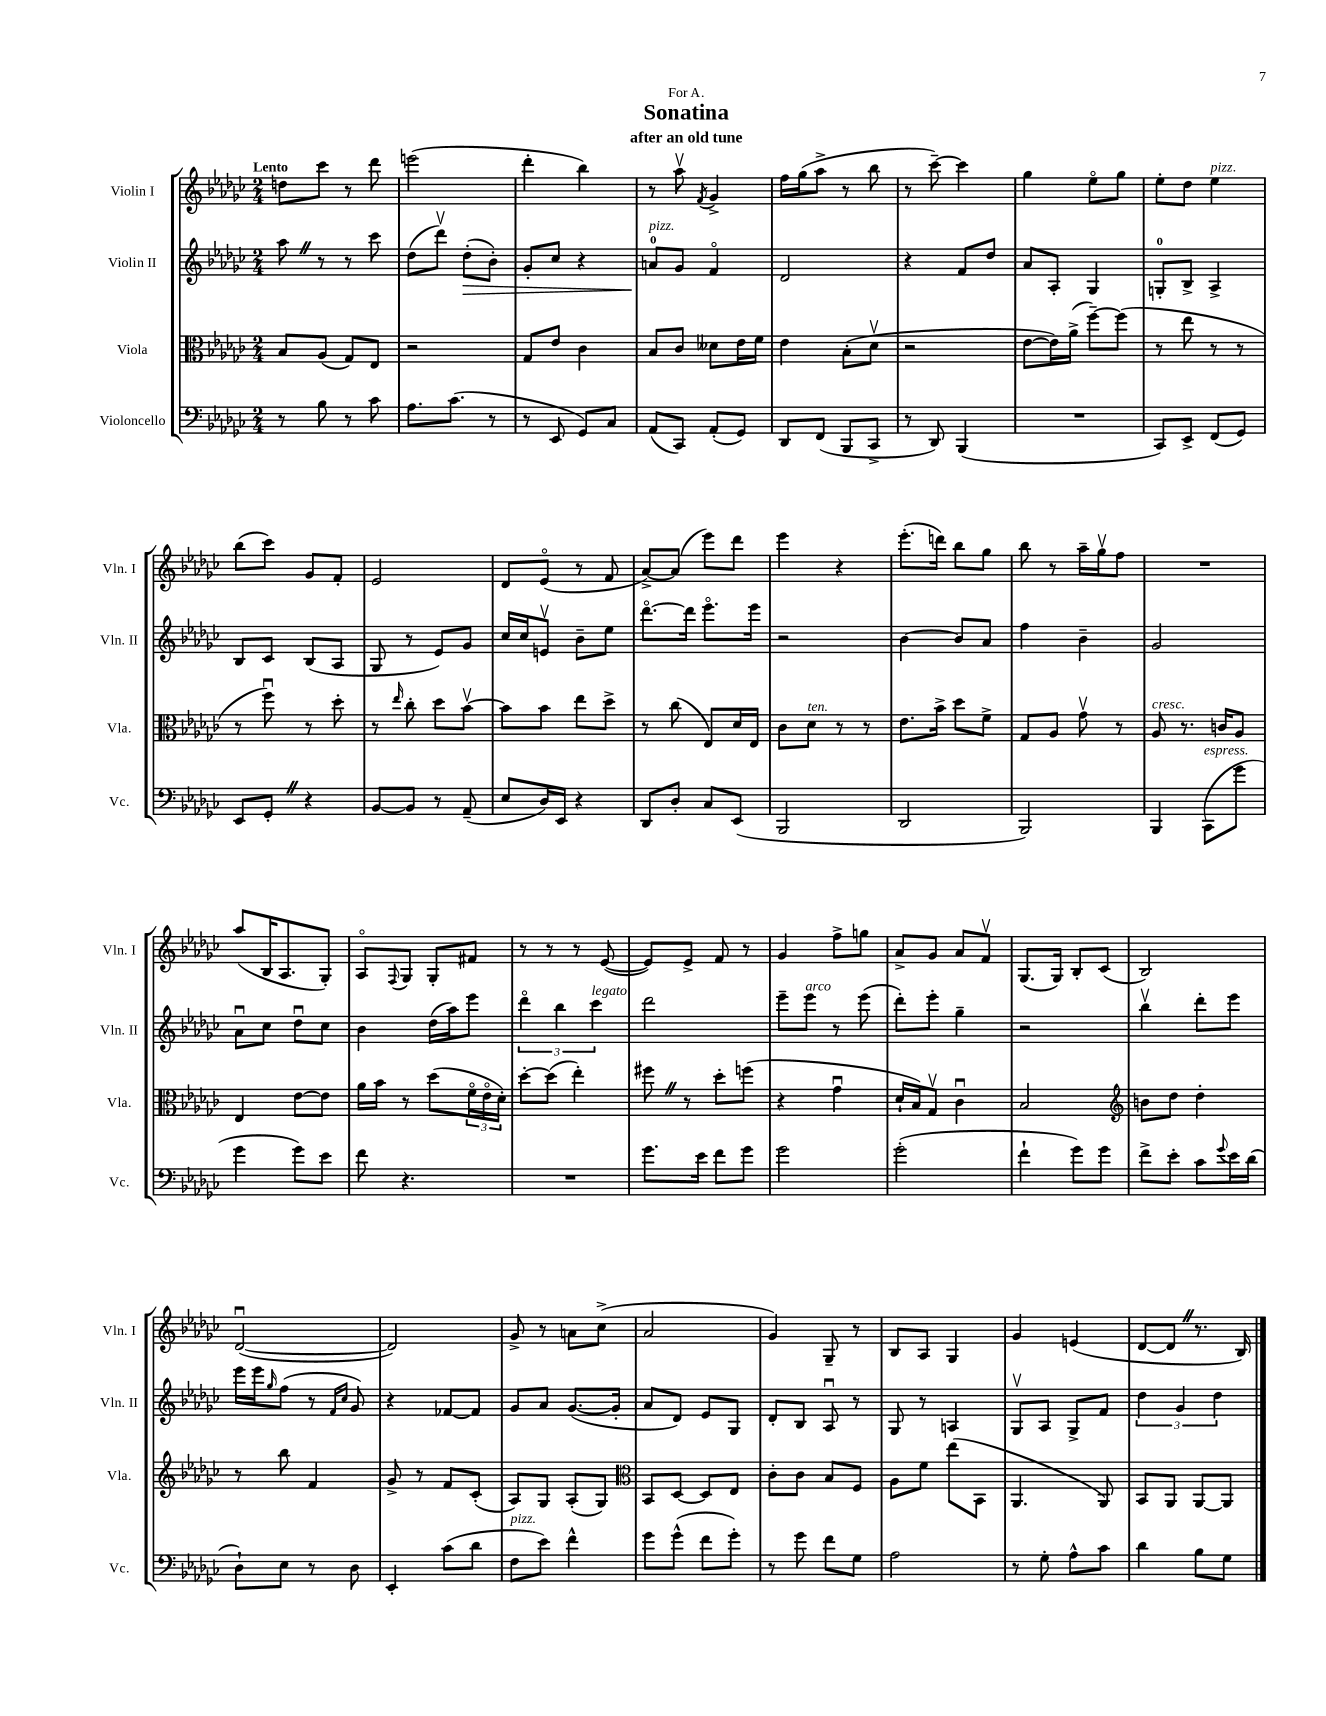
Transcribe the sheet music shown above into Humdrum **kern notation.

**kern	**kern	**kern	**kern
*staff4	*staff3	*staff2	*staff1
*clefF4	*clefC3	*clefG2	*clefG2
*k[b-e-a-d-g-c-]	*k[b-e-a-d-g-c-]	*k[b-e-a-d-g-c-]	*k[b-e-a-d-g-c-]
*M2/4	*M2/4	*M2/4	*M2/4
8r	8B-/L	8aa-\	8dd\L
8B-\	(8A-/J	8r	8ccc-\J
8r	8G-/L)	8r	8r
8c-\	8E-/J	8ccc-\	8ddd-\
=	=	=	=
8.A-\L	2r	(8dd-\L	(2eee\
.	.	8ddd-v\J)	.
(8.c-\J	.	.	.
.	.	(8dd-'\L	.
8r	.	8b-'\J)	.
=	=	=	=
8r	8G-/L	8g-'/L	4ddd-'\
8EE-/	8e-/J	8cc-/J	.
8GG-/L)	4c-\	4r	4bb-\)
8C-/J	.	.	.
=	=	=	=
(8AA-/L	8B-/L	8a/L	8r
8CC-/J)	8c-/J	8g-/J	8aa-v\
.	.	.	8qf/
(8AA-'/L	8d--\L	4fo/	4g-^/
8GG-/J)	16e-\L	.	.
.	16f\JJ	.	.
=	=	=	=
8DD-/L	4e-\	2d-/	16ff\LL
.	.	.	(16gg-\J
(8FF/J	.	.	8aa-^\J
8BBB-/L	(8B-'\L	.	8r
8CC-^/J	8d-v\J	.	8bb-\
=	=	=	=
8r	2r	4r	8r
8DD-/)	.	.	[8ccc-~\)
(4BBB-/	.	8f/L	4ccc-\]
.	.	8dd-/J	.
=	=	=	=
2r	[8e-\L	8a-/L	4gg-\
.	16e-\]L)	8A-'/J	.
.	(16a-^\JJ	.	.
.	[8ff~\L)	4G-/	8ee-o\L
.	(8ff\]J	.	8gg-\J
=	=	=	=
8CC-/L)	8r	8G'/L	8ee-'\L
8EE-^/J	8ee-\	8B-^/J	8dd-\J
(8FF/L	8r	4A-^/	4ee-\
8GG-/J)	8r	.	.
=	=	=	=
8EE-/L	8r	8B-/L	(8bb-\L
8GG-'/J	8ffu\)	8c-/J	8ccc-\J)
4r	8r	(8B-/L	8g-/L
.	8dd-'\	8A-/J	8f'/J
=	=	=	=
[8BB-/L	8r	8G-/	2e-/
.	16qqee-/	.	.
8BB-/]J	8cc-'\	8r	.
8r	8dd-\L	8e-/L)	.
(8AA-~/	[8b-v\J	8g-/J	.
=	=	=	=
8E-/L	8b-\]L	16cc-/LL	8d-/L
.	.	16cc-/J	.
16D-/L)	8b-\J	8ev/J	(8e-o/J
16EE-/JJ	.	.	.
4r	8ee-\L	8b-~\L	8r
.	8dd-^\J	8ee-\J	8f/
=	=	=	=
8DD-/L	8r	[8.ddd-o\L	[8a-^/L)
8D-'/J	(8cc-\	.	(8a-/]J
.	.	16ddd-\]Jk	.
8C-/L	8E-/L)	8.eee-o\L	8eee-\L)
(8EE-/J	16d-/L	.	8ddd-\J
.	16E-/JJ	16eee-\Jk	.
=	=	=	=
2BBB-/	8c-\L	2r	4eee-\
.	8d-\J	.	.
.	8r	.	4r
.	8r	.	.
=	=	=	=
2DD-/	8.e-\L	[4b-\	(8.eee-'\L
.	16b-^\Jk	.	16ddd\Jk)
.	8dd-\L	8b-/]L	8bb-\L
.	8f^\J	8a-/J	8gg-\J
=	=	=	=
2BBB-/)	8G-/L	4ff\	8bb-\
.	8A-/J	.	8r
.	8g-v\	4b-~\	16aa-~\LL
.	.	.	16gg-v\J
.	8r	.	8ff\J
=	=	=	=
4BBB-/	8A-/	2g-/	2r
.	8.r	.	.
(8CC-\L	.	.	.
.	16c/LK	.	.
8g-\J	8A-/J	.	.
=	=	=	=
4g-\	4E-/	8a-u\L	(8aa-/L
.	.	8cc-\J	16B-/K
.	.	.	8.A-/
8g-\L)	[8e-\L	8dd-u\L	.
8e-\J	8e-\]J	8cc-\J	8G-'/J)
=	=	=	=
8f\	16a-\LL	4b-\	8A-o/L
.	16b-\JJ	.	.
.	.	.	8qqF/
4.r	8r	.	8G-/J
.	(8dd-\L	(16dd-\LL	8G-'/L
.	.	16aa-\J)	.
.	24fo\L	8eee-\J	8f#/J
.	24e-o\	.	.
.	24d-'\JJ)	.	.
=	=	=	=
2r	[8dd-'\L	6ddd-o\	8r
.	(8dd-\]J	.	8r
.	.	6bb-\	.
.	4ee-'\)	.	8r
.	.	6ccc-\	.
.	.	.	([8e-/
=	=	=	=
8.g-\L	8ff#\	2ddd-\	8e-/]L)
.	8r	.	8e-^/J
16e-\Jk	.	.	.
8f\L	8dd-'\L	.	8f/
8g-\J	(8ff\J	.	8r
=	=	=	=
2g-\	4r	8eee-~\L	4g-/
.	.	8eee-\J	.
.	4g-u\	8r	8ff^\L
.	.	(8eee-\	8gg\J
=	=	=	=
(2g-'\	16d-`/LL	8ddd-'\L)	8a-^/L
.	16B-/J)	.	.
.	8G-v/J	8eee-'\J	8g-/J
.	4c-u\	4gg-~\	8a-/L
.	.	.	8fv/J
=	=	=	=
4f`\	2B-/	2r	(8.G-/L
.	.	.	16G-/Jk)
8g-\L)	.	.	8B-'/L
8g-\J	.	.	(8c-/J
=	=	=	=
*	*clefG2	*	*
8f^\L	8b\L	4bb-v\	2B-/)
8e-'\J	8dd-\J	.	.
8c-\L	4dd-'\	8ddd-'\L	.
8qqg-/	.	.	.
16e-\L	.	8eee-\J	.
(16d-\JJ	.	.	.
=	=	=	=
8D-`\L)	8r	16eee-\LL	([2d-u/
.	.	16eee-\J	.
.	.	16qqgg-/	.
8E-\J	8bb-\	(8ff\J	.
8r	4f/	8r	.
.	.	16qqf/LL	.
.	.	16qqcc-/JJ	.
8D-\	.	8g-/)	.
=	=	=	=
4EE-'/	8g-^/	4r	2d-/])
.	8r	.	.
(8c-\L	8f/L	[8f-/L	.
8d-\J	(8c-'/J	8f-/]J	.
=	=	=	=
8F\L	8A-/L)	8g-/L	8g-^/
8e-\J)	8G-/J	8a-/J	8r
4f^^\	(8A-'/L	([8.g-/L	8a\L
.	8G-/J)	.	(8cc-^\J
.	.	16g-'/]Jk	.
=	=	=	=
*	*clefC3	*	*
8g-\L	8BB-/L	8a-/L	2a-/
(8g-^^\J	[8D-/J	8d-/J)	.
8f\L	8D-/]L	8e-/L	.
8g-'\J)	8E-/J	8G-/J	.
=	=	=	=
8r	8c-'\L	8d-'/L	4g-/)
8g-\	8c-\J	8B-/J	.
8f\L	8B-/L	8A-u/	8G-~/
8G-\J	8F/J	8r	8r
=	=	=	=
2A-\	8A-\L	8G-/	8B-/L
.	8f\J	8r	8A-/J
.	(8ee-\L	4A/	4G-/
.	8BB-\J	.	.
=	=	=	=
8r	4.AA-/	8G-v/L	4g-/
8G-'\	.	8A-/J	.
8A-^^\L	.	8G-^/L	(4e/
8c-\J	8AA-/)	8f/J	.
=	=	=	=
4d-\	8BB-/L	6dd-\	[8d-/L
.	8AA-/J	.	8d-/]J
.	.	6g-/	.
8B-\L	[8AA-/L	.	8.r
.	.	6dd-\	.
8G-\J	8AA-/]J	.	.
.	.	.	16B-/)
==	==	==	==
*-	*-	*-	*-
